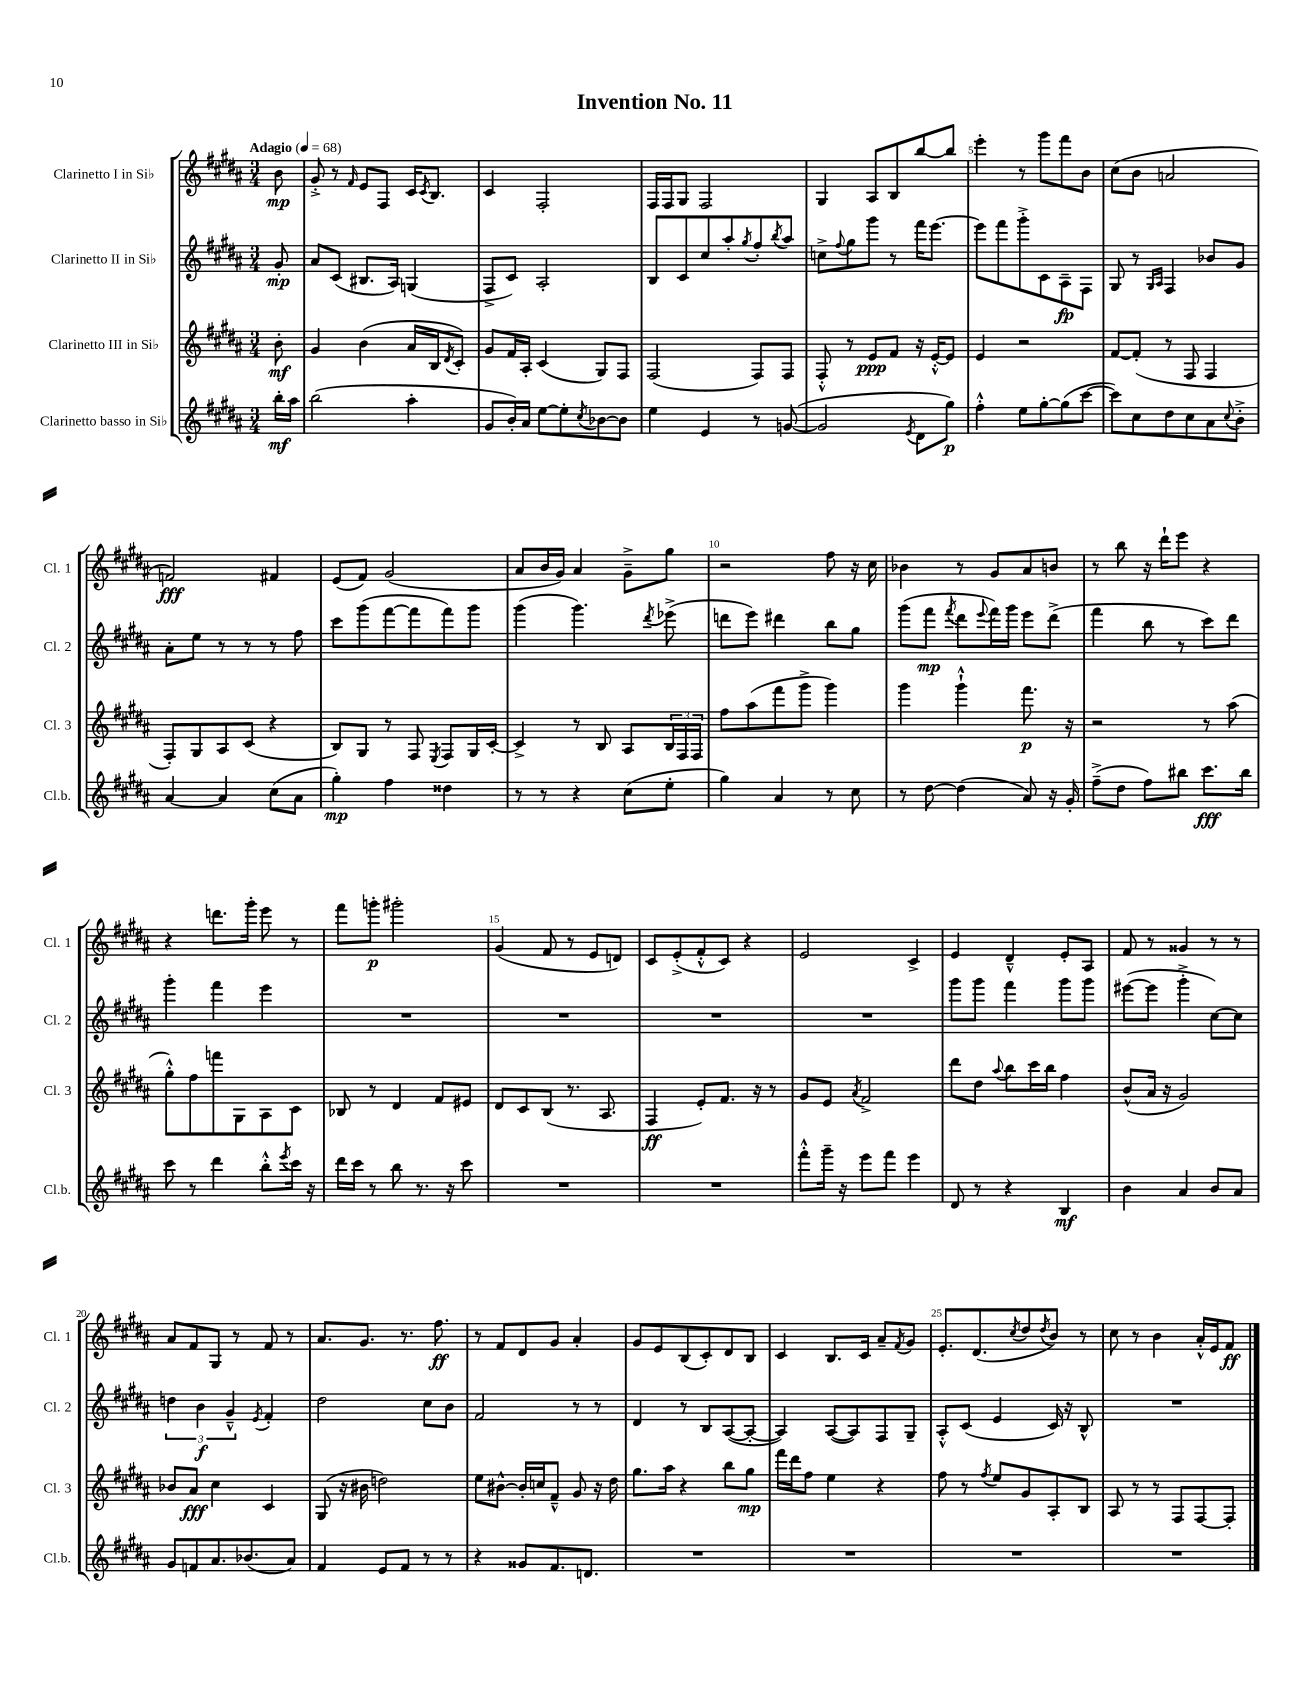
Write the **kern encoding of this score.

**kern	**kern	**kern	**kern
*staff4	*staff3	*staff2	*staff1
*clefG2	*clefG2	*clefG2	*clefG2
*k[f#c#g#d#a#]	*k[f#c#g#d#a#]	*k[f#c#g#d#a#]	*k[f#c#g#d#a#]
*M3/4	*M3/4	*M3/4	*M3/4
*MM68	*MM68	*MM68	*MM68
16bb'\LL	8b'\	8g#'/	8b\
16aa#\JJ	.	.	.
=	=	=	=
(2bb\	4g#/	8a#/L	8g#'^/
.	.	(8c#/J	8r
.	.	.	16qqf#/
.	(4b\	8.B#/L	8e/L
.	.	.	8F#/J
.	.	16A#/Jk)	.
4aa#'\	16a#/LL	(4G/	16c#/LK
.	.	.	8qc#/
.	16B/J	.	8.B/J
.	8qd#/	.	.
.	8c#'/J)	.	.
=	=	=	=
8g#/L	8g#/L	8F#^/L	4c#/
16b'/L)	16f#/L	8c#/J)	.
16a#/JJ	16A#'/JJ	.	.
[8ee\L	(4c#/	2A#'/	2F#'/
8ee'\]	.	.	.
8qcc#/	.	.	.
[8b-\	8G#/L)	.	.
8b-\]J	8F#/J	.	.
=	=	=	=
4ee\	(2F#/	8B/L	16F#/LL
.	.	.	16F#/J
.	.	8c#/	8G#/J
4e/	.	8cc#/	2F#/
.	.	8aa#'/	.
.	.	8qgg#/	.
8r	8F#/L)	8ff#'/	.
.	.	8qbb/	.
([8g/	8F#/J	8aa#/J	.
=	=	=	=
2g/]	8F#'^^/	8cc^\L	4G#/
.	.	8qqff#/	.
.	8r	8gg#\	.
.	8e/L	8ggg#\J	8A#/L
.	8f#/J	8r	8B/
8qe/	.	.	.
8d#\L	16r	16fff#\LK	[8bb/
.	[16e'^^/LK	[8.eee\J	.
8gg#\J)	8e/]J	.	8bb/]J
=	=	=	=
4ff#'^^\	4e/	8eee\]L	4eee'\
.	.	8fff#\	.
8ee\L	2r	8ggg#'^\	8r
[8gg#'\	.	8c#\	8ggg#\L
(8gg#\]	.	8A#~\	8fff#\
[8ccc#\J	.	8F#\J	8b\J
=	=	=	=
8ccc#\]L)	[8f#/L	8G#/	(8cc#\L
8cc#\	(8f#'/]J	8r	8b\J
.	.	16qqG#/LL	.
.	.	16qqA#/JJ	.
8dd#\	8r	4F#/	2a/
8cc#\	8F#/	.	.
8a#\	4F#/	8b-/L	.
8qqcc#/	.	.	.
8b'^\J	.	8g#/J	.
=	=	=	=
[4a#/	8F#'/L)	8a#'\L	2f/)
.	8G#/	8ee\J	.
4a#/]	8A#/	8r	.
.	(8c#/J	8r	.
(8cc#\L	4r	8r	4f#/
8a#\J	.	8ff#\	.
=	=	=	=
4gg#'\)	8B/L)	8ccc#\L	(8e/L
.	8G#/J	(8ggg#\	8f#/J)
4ff#\	8r	[8fff#\	(2g#/
.	8F#/	8fff#\]	.
.	8qE/	.	.
4dd##\	8F#/L	8fff#\)	.
.	16G#/L	8ggg#\J	.
.	[16c#'/JJ	.	.
=	=	=	=
8r	4c#^/]	(4ggg#\	8a#/L
8r	.	.	16b/L
.	.	.	16g#/JJ)
4r	8r	4.ggg#\)	4a#/
.	8B/	.	.
(8cc#\L	8A#/L	.	8g#~^\L
.	.	8qddd#/	.
8ee'\J	24B/L	(8eee-^\	8gg#\J
.	24F#/	.	.
.	24F#/JJ	.	.
=	=	=	=
4gg#\)	8ff#\L	8ddd\L	2r
.	(8aa#\	8eee\J)	.
4a#/	8fff#\	4ddd#\	.
.	8ggg#^\J	.	.
8r	4ggg#\)	8bb\L	8ff#\
8cc#\	.	8gg#\J	16r
.	.	.	16cc#\
=	=	=	=
8r	4ggg#\	(8ggg#\L	4b-\
[8dd#\	.	8fff#\J	.
.	.	8qfff#/	.
(4dd#\]	4ggg#`^^\	8ddd#\L	8r
.	.	8qqeee/	.
.	.	16fff#\L)	8g#/L
.	.	16ggg#\JJ	.
8a#/)	8.fff#\	8eee\L	8a#/
16r	.	(8ddd#^\J	8b/J
16g#'/	16r	.	.
=	=	=	=
(8ff#~^\L	2r	4fff#\	8r
8dd#\J	.	.	8bb\
8ff#\L)	.	8bb\	16r
.	.	.	16ddd#`\LK
8bb#\J	.	8r	8eee\J
8.ccc#\L	8r	8ccc#\L)	4r
.	(8aa#\	8ddd#\J	.
16bb#\Jk	.	.	.
=	=	=	=
8ccc#\	8gg#'^^\L)	4ggg#'\	4r
8r	8ff#\	.	.
4ddd#\	8fff\	4fff#\	8.ddd\L
.	8G#\	.	.
.	.	.	16ggg#'\Jk
8bb'^^\L	8A#\	4eee\	8eee\
8qeee/	.	.	.
16ccc#\Jk	8c#\J	.	8r
16r	.	.	.
=	=	=	=
16ddd#\LL	8B-/	2.r	8fff#\L
16ccc#\JJ	.	.	.
8r	8r	.	8ggg'\J
8bb\	4d#/	.	2ggg#'\
8.r	.	.	.
.	8f#/L	.	.
16r	.	.	.
8ccc#\	8e#/J	.	.
=	=	=	=
2.r	8d#/L	2.r	(4g#/
.	8c#/	.	.
.	(8B/J	.	8f#/
.	8.r	.	8r
.	.	.	8e/L
.	8.A#/	.	.
.	.	.	8d/J)
=	=	=	=
2.r	4F#/	2.r	8c#/L
.	.	.	(8e'^/
.	8e'/L)	.	8f#'^^/
.	8.f#/J	.	8c#/J)
.	.	.	4r
.	16r	.	.
.	8r	.	.
=	=	=	=
8fff#'^^\L	8g#/L	2.r	2e/
16ggg#~\Jk	8e/J	.	.
16r	.	.	.
.	8qa#/	.	.
8eee\L	2f#^/	.	.
8fff#\J	.	.	.
4eee\	.	.	4c#^/
=	=	=	=
8d#/	8ddd#\L	8ggg#\L	4e/
8r	8dd#\J	8ggg#\J	.
.	8qqaa#/	.	.
4r	8bb\L	4fff#\	4d#~^^/
.	16ccc#\L	.	.
.	16bb\JJ	.	.
4B/	4ff#\	8ggg#\L	8e'/L
.	.	8ggg#\J	8A#/J
=	=	=	=
4b\	(8b^^/L	([8eee#\L	8f#/
.	16a#/Jk	8eee#\]J	8r
.	16r	.	.
4a#/	2g#/)	4ggg#'^\	4g##/
8b/L	.	[8cc#\L)	8r
8a#/J	.	8cc#\]J	8r
=	=	=	=
8g#/L	8b-/L	6dd\	8a#/L
8f/	8a#/J	.	8f#/
.	.	6b\	.
8.a#/	4cc#\	.	8G#/J
.	.	6g#~^^/	.
.	.	.	8r
(8.b-/	.	.	.
.	.	8qe/	.
.	4c#/	4f#'/	8f#/
8a#/J)	.	.	8r
=	=	=	=
4f#/	(8G#/	2dd#\	8.a#/L
.	16r	.	.
.	16b#\	.	8.g#/J
8e/L	2dd\)	.	.
8f#/J	.	.	8.r
8r	.	8cc#\L	.
.	.	.	8.ff#\
8r	.	8b\J	.
=	=	=	=
4r	8ee\L	2f#/	8r
.	[8b#^^\J	.	8f#/L
8g##/L	16b#'/]LL	.	8d#/
.	16cc/J	.	.
8.f#/	8f#~^^/J	.	8g#/J
.	8g#/	8r	4a#'/
8.d/J	.	.	.
.	16r	8r	.
.	16dd#\	.	.
=	=	=	=
2.r	8.gg#\L	4d#/	8g#/L
.	.	.	8e/
.	16aa#\Jk	.	.
.	4r	8r	(8B/
.	.	8B/L	8c#'/)
.	8bb\L	([8A#/	8d#/
.	8gg#\J	8A#'/_J	8B/J
=	=	=	=
2.r	16fff#\LL	4A#/])	4c#/
.	16ddd#\J	.	.
.	8ff#\J	.	.
.	4ee\	([8A#/L	8.B/L
.	.	8A#/])	.
.	.	.	16c#/Jk
.	4r	8F#/	8a#~/L
.	.	.	8qf#/
.	.	8G#~/J	8g#/J
=	=	=	=
2.r	8ff#\	8A#'^^/L	8.e'/L
.	8r	(8c#/J	.
.	.	.	(8.d#/
.	8qff#/	.	.
.	8ee/L	4e/	.
.	.	.	8qcc#/
.	8g#/	.	8dd#/
.	.	.	8qdd#/
.	8A#'/	16c#/)	8b/J)
.	.	16r	.
.	8B/J	8B^^/	8r
=	=	=	=
2.r	8A#/	2.r	8cc#\
.	8r	.	8r
.	8r	.	4b\
.	8F#/L	.	.
.	[8F#/	.	16a#'^^/LL
.	.	.	16e/J
.	8F#'/]J	.	8f#/J
==	==	==	==
*-	*-	*-	*-
